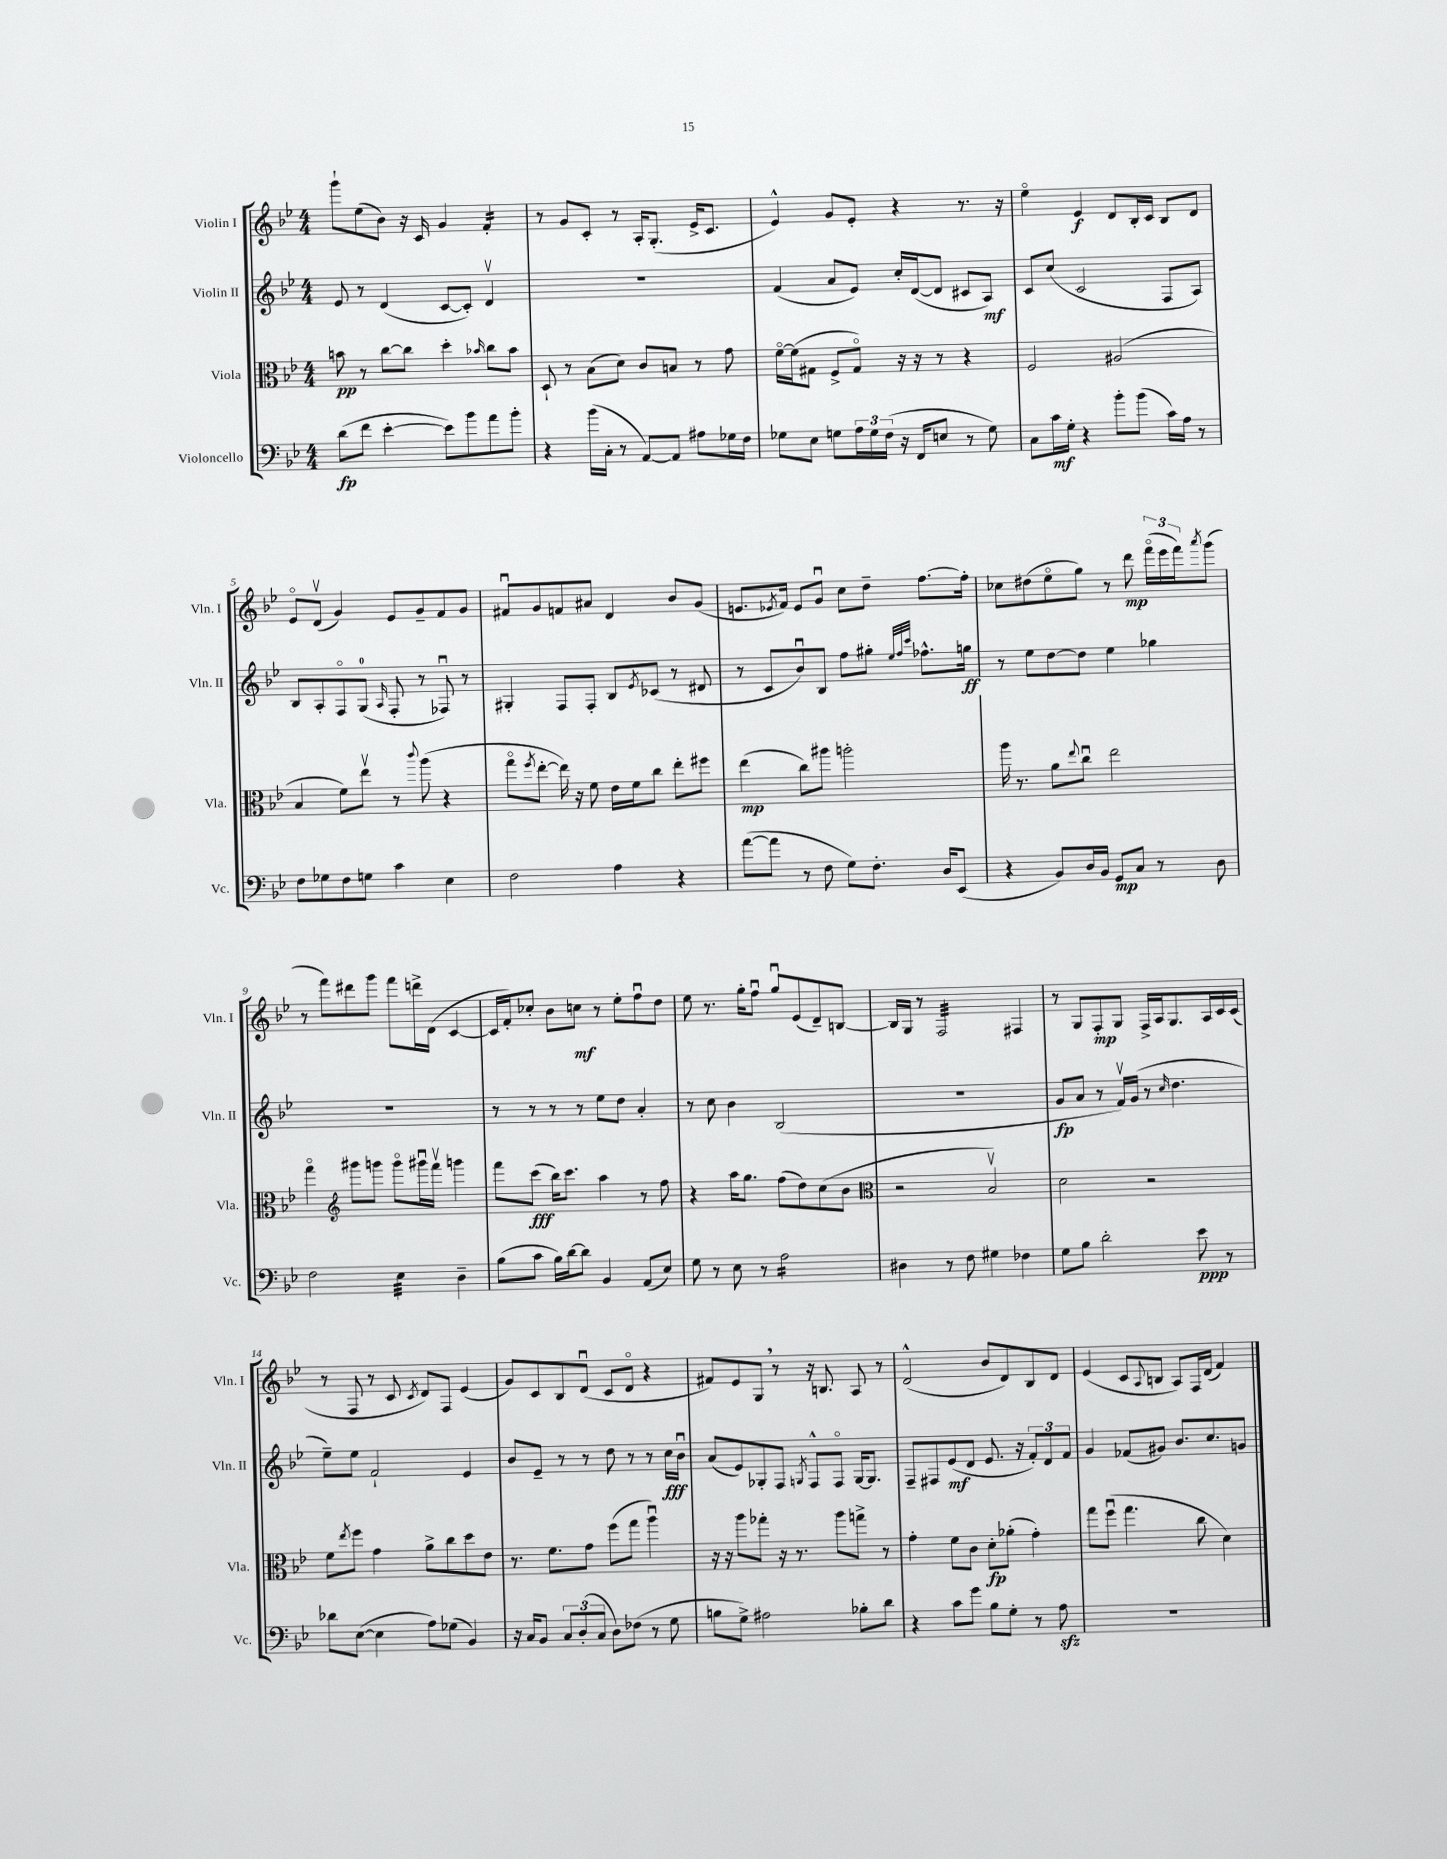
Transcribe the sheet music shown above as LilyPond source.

<<
\new StaffGroup <<
\new Staff = "s0" \with { instrumentName = "Violin I" shortInstrumentName = "Vln. I" } {
    \clef treble \key bes \major \numericTimeSignature \time 4/4
    g'''8-! ees''8( bes'8) r16 c'16 g'4 f'4:16-. |
    r8 g'8 c'8-. r8 a16-. g8.-.( ees'16-> c'8. |
    ees'4-^) g'8 ees'8-. r4 r8. r16 |
    ees''4\flageolet ees'4\f d'8 bes16-. c'16 bes8 d'8 |
    ees'8\flageolet d'8\upbow( g'4) ees'8 g'8-- f'8 g'8 |
    fis'8\downbow g'8 f'8 ais'8 d'4 bes'8 g'8( |
    e'8. \acciaccatura { ees'8 } f'16) ees'8 g'8\downbow c''8 d''8-- f''8.~ f''16-. |
    ces''8 dis''8( ees''8\flageolet g''8) r8 d'''8\mp \tuplet 3/2 { f'''16\flageolet( ees'''16 f'''16) } \acciaccatura { a'''8 } g'''8( |
    r8 f'''8) dis'''8 g'''8 f'''8 d'''16-> d'16( c'4~ |
    c'16 f'16-.) ces''8-. bes'8 c''8\mf r8 ees''8-. f''8\downbow d''8 |
    ees''8 r8. g''16-. f''8\downbow g''8\downbow ees'8( d'8--) b8~ |
    b16 g16 r8 f2:32 fis4 |
    r8 g8 f8-.\mp g8 f16-> a16 g8. a16 c'16 c'16( |
    r8 f8 r8 c'8 \acciaccatura { c'8 } d'8) f8 ees'4( |
    g'8) c'8 bes8 d'8\downbow( c'8 d'8\flageolet r4 |
    fis'8) ees'8 g8 \breathe r8 r16 b8. a8 r8 |
    d'2-^( bes'8 d'8) bes8 d'8 |
    ees'4( c'8 \appoggiatura { a8 } b8 a8) f16 d'16( f'4) \bar "|." |
}
\new Staff = "s1" \with { instrumentName = "Violin II" shortInstrumentName = "Vln. II" } {
    \clef treble \key bes \major \numericTimeSignature \time 4/4
    ees'8 r8 d'4( c'8~ c'8-.) d'4\upbow |
    R1 |
    f'4( a'8 ees'8) c''16-. d'16~( d'8 cis'8 a8\mf) |
    c'8 c''8( c'2 f8 a8) |
    bes8 a8-. f8\flageolet g8-0( \grace { a16 } f8-. r8 fes8\downbow) r8 |
    gis4-. f8 f8-. bes8 \acciaccatura { ees'8 } ces'8( r8 dis'8 |
    r8 c'8 bes'8\downbow) bes8 f''8 gis''8-. \grace { ees''32 f''32 c'''32 } fes''8.-^ g''16\ff |
    r8 ees''8 d''8~ d''8 ees''4 ges''4 |
    R1 |
    r8 r8 r8 r8 ees''8 d''8 a'4-. |
    r8 c''8 bes'4 bes2( |
    R1 |
    g'8\fp a'8 r8 f'16\upbow) g'16( r8 \grace { c''16 } d''4. |
    ees''8--) ees''8 f'2-! ees'4 |
    bes'8 ees'8-- r8 r8 d''8 r8 r8 c''16\fff bes'16\downbow |
    a'8( ees'8) ges8-. f8 \acciaccatura { g8 } f8-^ f8\flageolet g16~ g8. |
    f8-- fis8 ees'8\mf( d'8 ees'8. r16 \tuplet 3/2 { f'8-.) d'8 f'8 } |
    g'4 fes'8( gis'8) bes'8. c''8. g'8 \bar "|." |
}
\new Staff = "s2" \with { instrumentName = "Viola" shortInstrumentName = "Vla." } {
    \clef alto \key bes \major \numericTimeSignature \time 4/4
    b'8\pp r8 c''8~ c''8 d''4-. \grace { bes'16 } c''8 bes'8 |
    d8-! r8 bes8( d'8) c'8 b8 r8 g'8 |
    f'16~\flageolet f'16( gis8 f8-> gis8\flageolet) r16 r16 r8 r4 |
    f2 ais2( |
    bes4 f'8) ees''8\upbow r8 \appoggiatura { c'''8 } a''8( r4 |
    g''8\flageolet \acciaccatura { f''8 } ees''8~-. ees''16) r16 f'8 ees'16 f'16 c''8 ees''8-. fis''8 |
    ees''4\mp( c''8) ais''8 a''2-. |
    a''16 r8. a'8 \appoggiatura { ees''8 } c''8\downbow ees''2 |
    g''4\flageolet \clef treble gis'''8 g'''8 g'''8\flageolet gis'''16\downbow f'''16\upbow g'''4 |
    f'''8 c'''8\fff( bes''16) c'''8. a''4 r8 f''8 |
    r4 a''16 g''8. f''8( d''8) c''8( bes'8 |
    \clef alto r2 bes2\upbow) |
    d'2 r2 |
    f'8 \acciaccatura { ees''8 } f''8 g'4 a'8-> c''8 d''8 ees'8 |
    r8. f'8. g'8 f''8( g''8 a''4\downbow) |
    r16 r16 a''8 ges''8-. r16 r8. a''8 g''8-> r8 |
    g'4-. f'8 c'8 d'8-.\fp aes'8-.( g'4-.) |
    g''8 f''8\downbow( g''4. c''8 d'4) \bar "|." |
}
\new Staff = "s3" \with { instrumentName = "Violoncello" shortInstrumentName = "Vc." } {
    \clef bass \key bes \major \numericTimeSignature \time 4/4
    d'8\fp( f'8 ees'4~-. ees'8) bes'8 a'8 bes'8-. |
    r4 bes'16( c16-. r8 a,8~) a,8 ais8 ges16 f16 |
    ges8 ees8 g8 \tuplet 3/2 { a16 g16 f16( } r16 f,16 e8 r8 g8) |
    c8 c'16\mf g16-. r4 bes'8-. bes'8( c'16) a16 r8 |
    f8 ges8 f8 g8 c'4 ees4 |
    f2 a4 r4 |
    a'8~( a'8 r8 f8 g8) f8.-. d16 ees,8( |
    r4 bes,8) d16 bes,16 g,8\mp c8 r8 d8 |
    f2 ees4:32 d4-- |
    bes8( c'8 bes16) d'16~ d'8 bes,4 a,8( ees8) |
    g8 r8 ees8 r8 a2:16 |
    dis4 r8 f8 gis4 fes4 |
    g8 bes8 d'2-. ees'8\ppp r8 |
    des'8 ees8~( ees4 a8) ges8( bes,4) |
    r16 c16 bes,8 \tuplet 3/2 { c8 d8-.( c8 } d8) fes8( r8 g8 |
    b8 g8->) ais2 bes8-. d'8 |
    r4 c'8 g'8 bes8 g8-. r8 a8\sfz |
    R1 \bar "|." |
}
>>
>>
